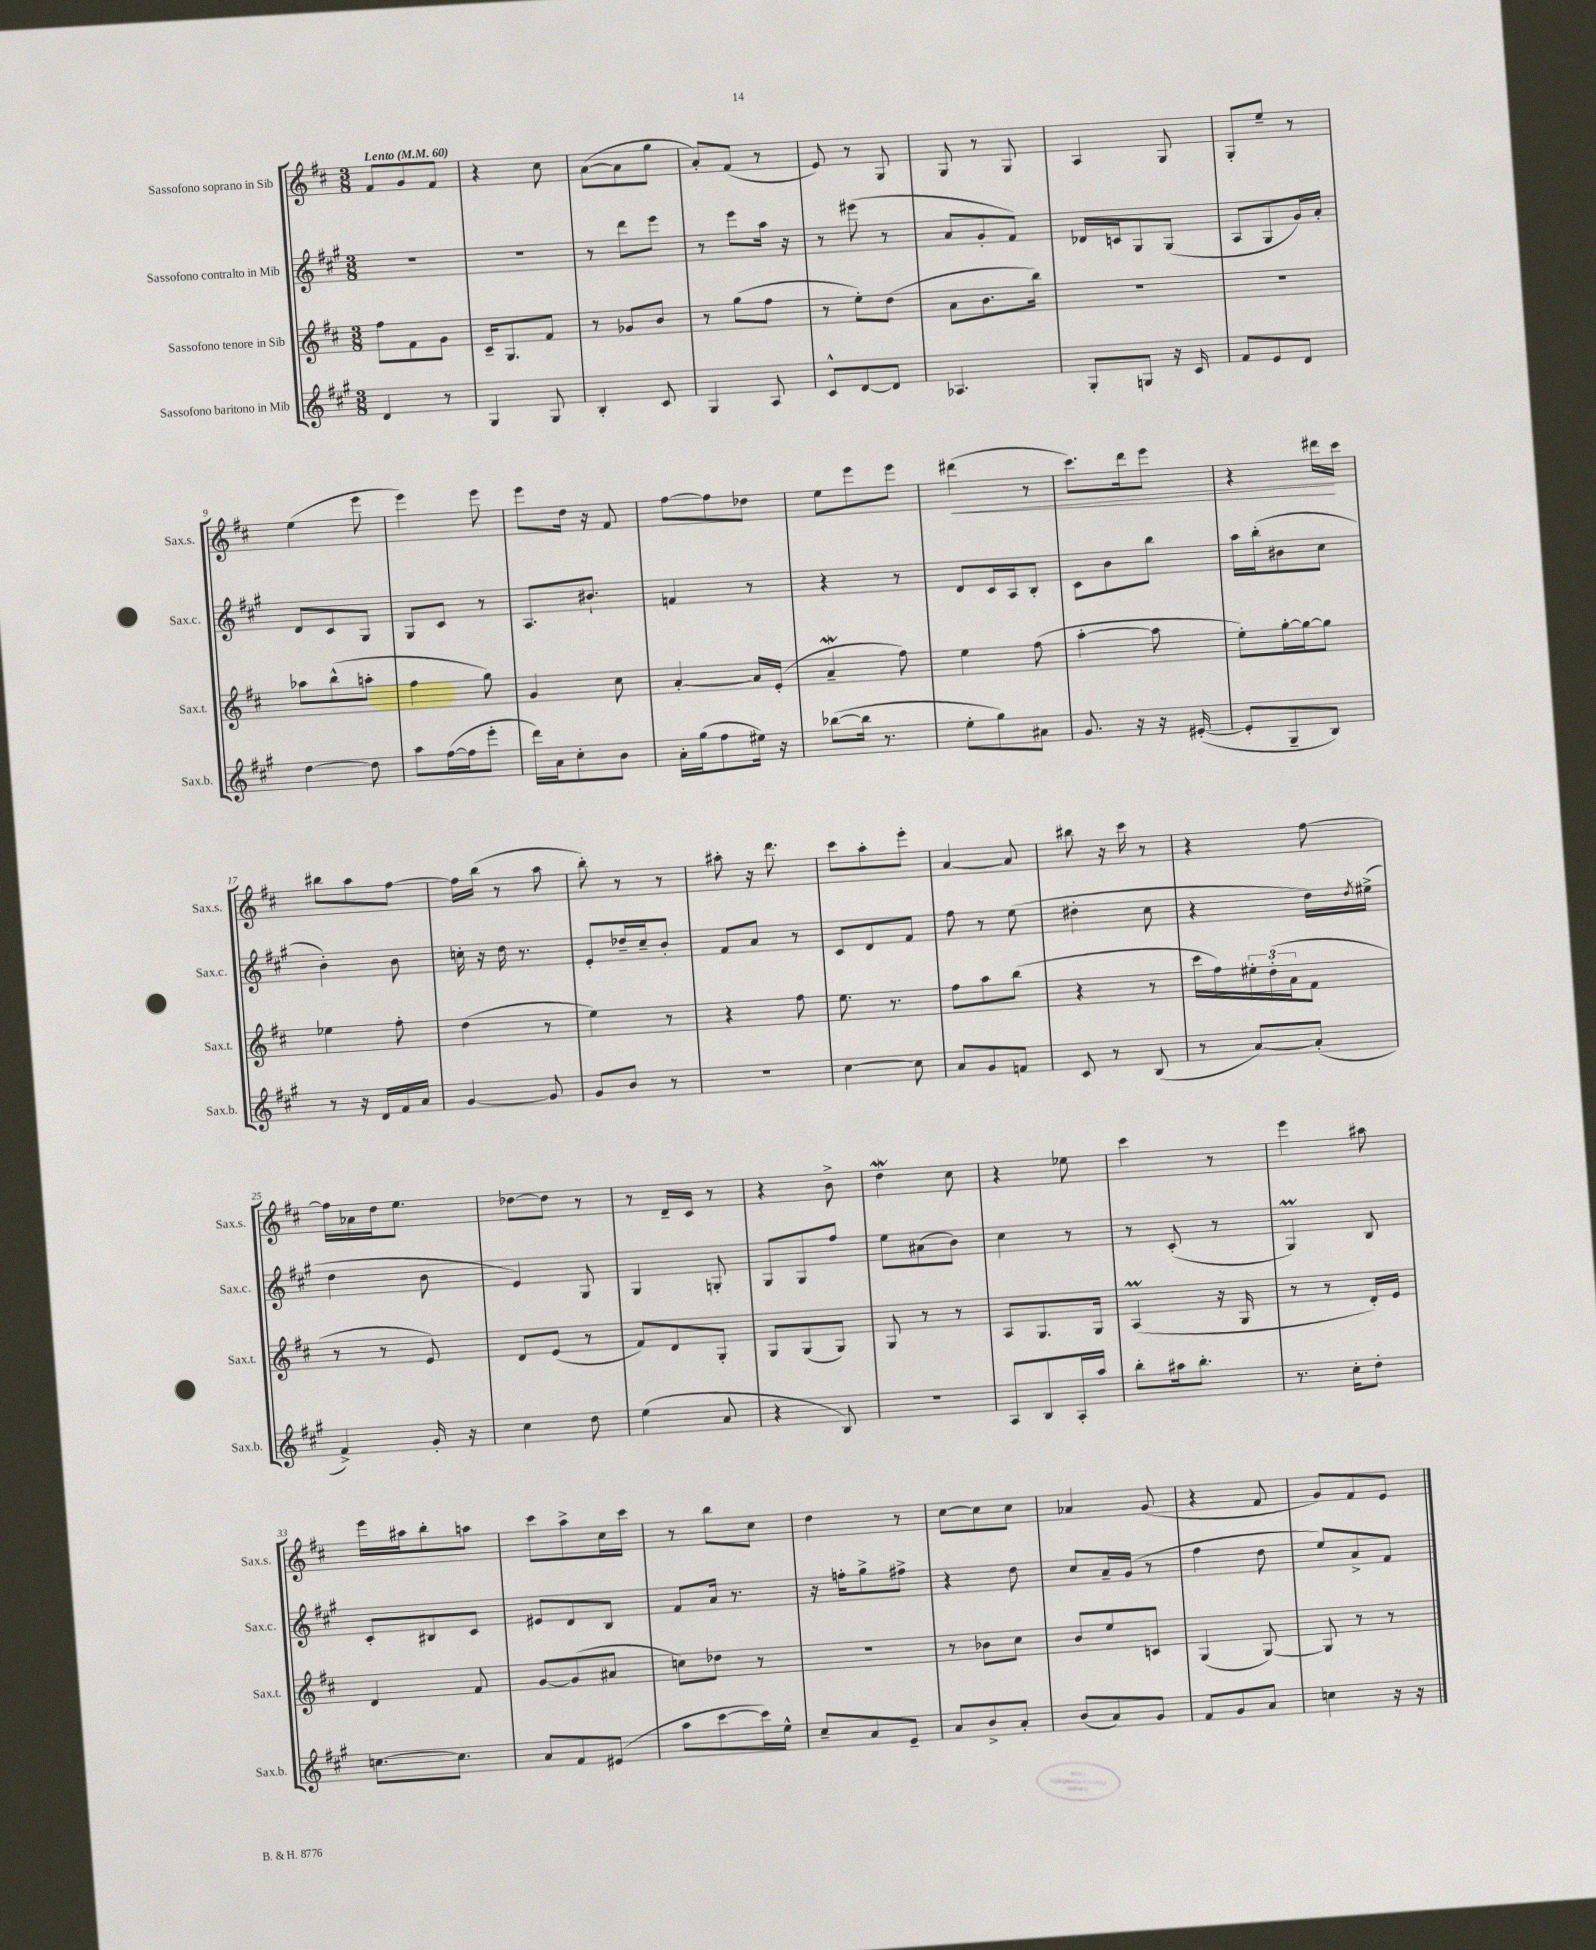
<<
\new StaffGroup <<
\new Staff = "s0" \with { instrumentName = "Sassofono soprano in Sib" shortInstrumentName = "Sax.s." } {
    \clef treble \key d \major \numericTimeSignature \time 3/8 \tempo "Lento" 4 = 60
    fis'8 g'8 fis'8 |
    r4 cis''8 |
    a'8~( a'8 g''8 |
    a'8-.) fis'8( r8 |
    e'8) r8 g8 |
    g8 r8 g8 |
    a4 g8 |
    g8-. e''8-- r8 |
    e''4( e'''8 |
    e'''4) e'''8 |
    e'''8 d''16 r16 fis'8 |
    fis''8~ fis''8 des''8 |
    e''8 e'''8 e'''8 |
    dis'''4\<( r8 |
    cis'''8.) d'''16 e'''8 |
    r4 dis'''16\! cis'''16 |
    bis''8 a''8 fis''8~ |
    fis''16 b''16( r8 a''8 |
    b''8-.) r8 r8 |
    ais''8-. r16 d'''8. |
    cis'''8 a''8-. e'''8-. |
    a'4~ a'8 |
    bis''8 r16 cis'''16 r8 |
    r4 fis''8~ |
    fis''16 aes'16 d''16 e''8. |
    des''8~ des''8 r8 |
    r8 d'16-- cis'16 r8 |
    r4 b'8-> |
    d''4\mordent cis''8 |
    r4 ees''8 |
    cis'''4 r8 |
    e'''4 ais''8 |
    e'''16 ais''16 b''8-. a''8 |
    cis'''8 a''8-> cis''16 cis'''16 |
    r8 b''8 cis''8 |
    d''4 r8 |
    cis''8~ cis''8 cis''8 |
    aes'4 g'8( |
    r4 fis'8 |
    g'8) fis'8 e'8 \bar "|." |
}
\new Staff = "s1" \with { instrumentName = "Sassofono contralto in Mib" shortInstrumentName = "Sax.c." } {
    \clef treble \key a \major \numericTimeSignature \time 3/8
    R4. |
    R4. |
    r8 d'''8 e'''8 |
    r8 e'''8 a''16 r16 |
    r8 eis'''8( r8 |
    a'8 gis'8-. fis'8) |
    des'16 c'16 gis8 gis8( |
    a8 gis8 gis'16) a'16-. |
    d'8 cis'8 gis8 |
    gis8 cis'8 r8 |
    a8. bis'8.-! |
    f'4 r8 |
    r4 r8 |
    d'8 cis'16 a16 b8-. |
    cis'8 b'8 b''8 |
    a''16 b''16-.( bis'8 cis''8 |
    b'4-.) b'8 |
    c''16-. r16 d''16 r8. |
    e'8-. des''16-- cis''16-- b'8-. |
    fis'8 a'8 r8 |
    cis'8 d'8 fis'8 |
    fis''8 r8 e''8( |
    dis''4-. cis''8 |
    r4 d''16) \acciaccatura { d''8 } eis''16->( |
    d''4 b'8 |
    e'4) gis8 |
    gis4 g8-. |
    gis8 gis8 fis''8 |
    e''8 ais'8( b'8) |
    cis''4 r8 |
    r8 cis'8-.( r8 |
    gis4\prall) b8 |
    cis'8-. bis8 cis'8 |
    eis'8 d'8 b8 |
    fis'8 a'16 r8. |
    r16 f''16-. gis''8-> fis''8-> |
    r4 d''8 |
    cis''8 a'16-- gis'16( r8 |
    fis''4 d''8 |
    e''8) a'8-> fis'8 \bar "|." |
}
\new Staff = "s2" \with { instrumentName = "Sassofono tenore in Sib" shortInstrumentName = "Sax.t." } {
    \clef treble \key d \major \numericTimeSignature \time 3/8
    fis''8 fis'8 g'8 |
    cis'16-- g8. fis'8 |
    r8 ges'8 b'8 |
    r8 g''8( fis''8 |
    r8 e''8-.) d''8( |
    a'8 b'8. b''16) |
    R4. |
    R4. |
    aes''8 b''8-^( a''8-. |
    fis''4 g''8) |
    g'4 cis''8 |
    a'4~-. a'16 e'16-.( |
    a'4--\mordent fis''8) |
    e''4 fis''8( |
    a''4~-. a''8 |
    e''8-.) g''16~-. g''16~ g''8 |
    ees''4 fis''8-. |
    d''4( r8 |
    e''4) r8 |
    r4 fis''8 |
    e''8. r8. |
    fis''8 a''8 b''8( |
    r4 r8 |
    cis'''16 fis''16) \tuplet 3/2 { eis''16-. d''16-.( a'16 } fis'8 |
    r8 r8 e'8) |
    d'8 e'8( r8 |
    fis'8) d'8 g8-. |
    g8 g8( g8) |
    g8 r8 r8 |
    a8 g8. g16 |
    a4\prall( r16 g16 |
    r8 r8 d'16-.) e'16 |
    d'4 fis'8 |
    g'8~ g'8( ais'8 |
    c''8) des''8 r8 |
    R4. |
    r8 bes'8 cis''8 |
    b'8 e''8 c'8 |
    g4( g8~) |
    g8 r8 r8 \bar "|." |
}
\new Staff = "s3" \with { instrumentName = "Sassofono baritono in Mib" shortInstrumentName = "Sax.b." } {
    \clef treble \key a \major \numericTimeSignature \time 3/8
    d'4 r8 |
    gis4 gis8 |
    b4-. cis'8 |
    gis4 a8 |
    cis'8-^ d'8~ d'8 |
    aes4. |
    gis8-. g8 r16 cis'16 |
    fis'8 e'8 d'8 |
    d''4~ d''8 |
    a''8 fis''16~( fis''16 e'''8-. |
    d'''16) a'16 cis''8-. b'8 |
    a'16-. gis''16( fis''8 eis''16) r16 |
    bes''8~( bes''16 r8. |
    e''8-. gis''8) ais'8 |
    gis'8. r16 r16 eis'16~-.( |
    eis'8-. gis8-- b8) |
    r8 r16 d'16 fis'16 a'16 |
    gis'4~ gis'8 |
    gis'8 b'8 r8 |
    R4. |
    cis''4~ cis''8 |
    a'8 gis'8 f'8 |
    cis'8 r8 b8( |
    r8 a'8~) a'8-.( |
    fis'4->) gis'16-. r16 |
    cis''4 d''8 |
    e''4( a'8 |
    r4 b8) |
    R4. |
    a8 b8 a16-. a''16 |
    b''8-. ais''16 b''8.-. |
    r8. cis''16-. d''8-. |
    c''8.~ c''8. |
    a'8 fis'8 eis'8( |
    a''8 cis'''8~ cis'''16) e''16-^ |
    cis''8-- a'8 e'8-- |
    a'8 b'8-> a'8-. |
    b'8( a'8) gis'8 |
    fis'8 gis'8 a'8 |
    c''4 r16 r16 \bar "|." |
}
>>
>>
